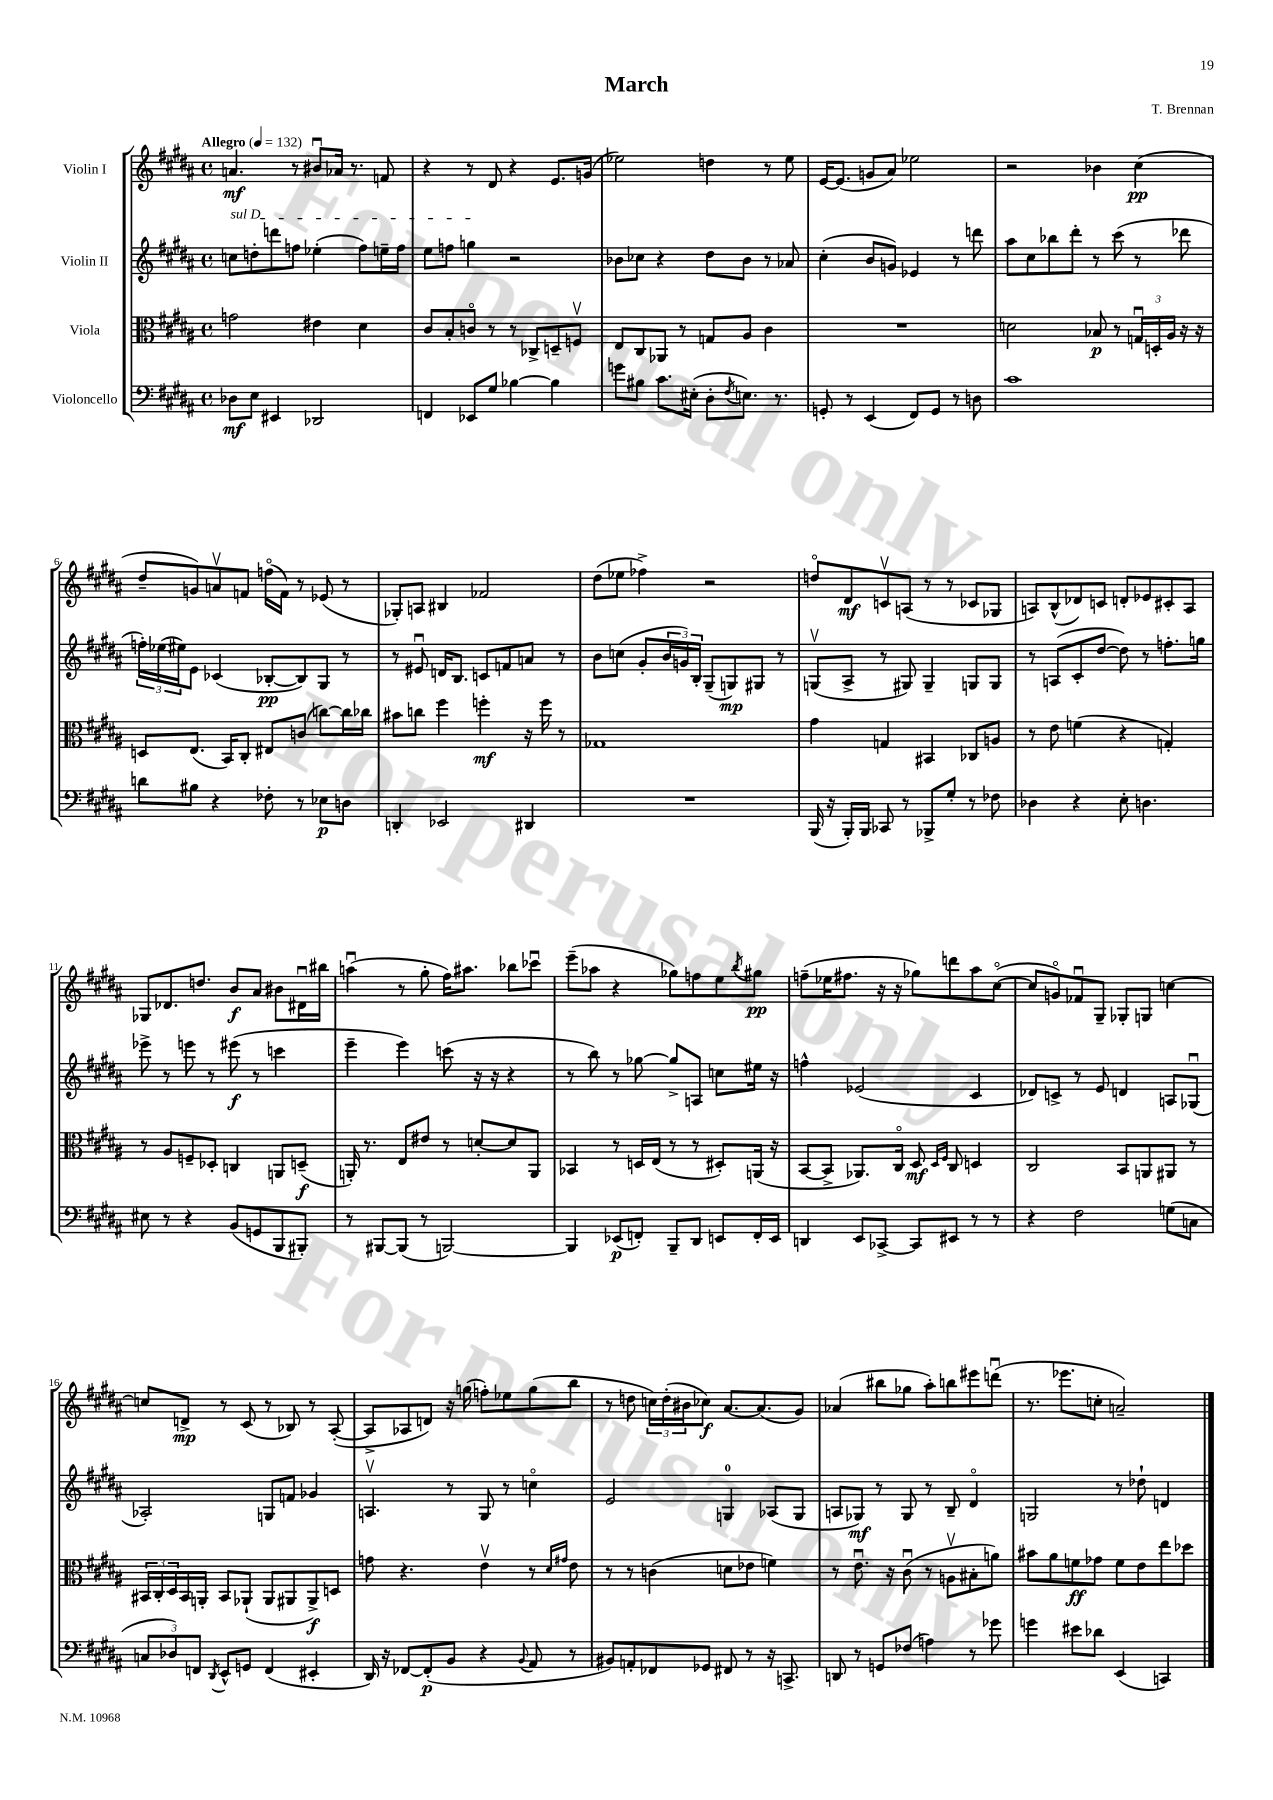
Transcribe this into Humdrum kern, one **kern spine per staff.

**kern	**dynam	**kern	**dynam	**kern	**dynam	**kern	**dynam
*part4	*part4	*part3	*part3	*part2	*part2	*part1	*part1
*staff4	*staff4	*staff3	*staff3	*staff2	*staff2	*staff1	*staff1
*I"Violoncello	*	*I"Viola	*	*I"Violin II	*	*I"Violin I	*
*clefF4	*	*clefC3	*	*clefG2	*	*clefG2	*
*k[f#c#g#d#a#]	*	*k[f#c#g#d#a#]	*	*k[f#c#g#d#a#]	*	*k[f#c#g#d#a#]	*
*M4/4	*	*M4/4	*	*M4/4	*	*M4/4	*
*met(c)	*	*met(c)	*	*met(c)	*	*met(c)	*
*MM132	*	*MM132	*	*MM132	*	*MM132	*
=1	=1	=1	=1	=1	=1	=1	=1
!	!	!	!	!	!	!LO:TX:a:B:t=Allegro	!
!	!	!	!	!LO:TX:a:i:t=sul D	!	!	!
8D-X\L	mf	2gn\	.	8ccn\L	.	4.an/	mf
8E\J	.	.	.	8ddn'\	.	.	.
4EE#X/	.	.	.	8dddn\	.	.	.
.	.	.	.	8ffn\J	.	8r	.
2DD-X/	.	4e#X\	.	(4ee-X'\	.	8b#Xu/L	.
.	.	.	.	.	.	16a-X/Jk	.
.	.	.	.	.	.	8.r	.
.	.	4d#\	.	8ff\L)	.	.	.
.	.	.	.	16een~\L	.	8fn/	.
.	.	.	.	16ff\JJ	.	.	.
=2	=2	=2	=2	=2	=2	=2	=2
4FFn/	.	8c#/L	.	8ee\L	.	4r	.
.	.	8B'/	.	8ffn\J	.	.	.
8EE-X/L	.	8cn/J	.	4ggn\	.	8r	.
8G#/J	.	8r	.	.	.	8d#/	.
[4B-X\	.	8r	.	2r	.	4r	.
.	.	8C-X^/L	.	.	.	.	.
4B-\]	.	8Dn~/	.	.	.	8.e/L	.
.	.	8Fnv/J	.	.	.	.	.
.	.	.	.	.	.	(16gn/Jk	.
=3	=3	=3	=3	=3	=3	=3	=3
8gn\L	.	8E/L	.	8b-X\L	.	2ee-X\)	.
8B#X\J	.	8C#/	.	8cc-X\J	.	.	.
8.c#\L	.	8AA-X/J	.	4r	.	.	.
.	.	8r	.	.	.	.	.
(16E#X'\Jk	.	.	.	.	.	.	.
8D#'\L	.	8Gn/L	.	8dd#\L	.	4ddn\	.
8qF#/	.	.	.	.	.	.	.
8.En\J)	.	8A#/J	.	8b-\J	.	.	.
.	.	4c#\	.	8r	.	8r	.
8.r	.	.	.	.	.	.	.
.	.	.	.	8a-X/	.	8ee-\	.
=4	=4	=4	=4	=4	=4	=4	=4
8GGn'/	.	1r	.	(4cc#'\	.	[16e/KL	.
.	.	.	.	.	.	(8.e/J]	.
8r	.	.	.	.	.	.	.
(4EE/	.	.	.	8b/L	.	8gn/L	.
.	.	.	.	8gn/J)	.	8a#/J)	.
8FF#/L)	.	.	.	4e-X/	.	2ee-X\	.
8GG/J	.	.	.	.	.	.	.
8r	.	.	.	8r	.	.	.
8Dn\	.	.	.	8dddn\	.	.	.
=5	=5	=5	=5	=5	=5	=5	=5
1c#	.	2dn\	.	8aa#\L	.	2r	.
.	.	.	.	8cc#\	.	.	.
.	.	.	.	8bb-X\	.	.	.
.	.	.	.	8ddd#'\J	.	.	.
.	.	8B-X/	p	8r	.	4b-X\	.
.	.	8r	.	(8ccc#\	.	.	.
.	.	24Gnu/LL	.	8r	.	(4cc#\	pp
.	.	24Dn'/	.	.	.	.	.
.	.	24A#/JJ	.	.	.	.	.
.	.	16r	.	8ddd-X\	.	.	.
.	.	16r	.	.	.	.	.
!!LO:LB:g=z
=6	=6	=6	=6	=6	=6	=6	=6
8dn\L	.	8Dn/L	.	24ffn'\LL)	.	8dd#~/L	.
.	.	.	.	(24ee-X\	.	.	.
.	.	.	.	24ee#X\J)	.	.	.
8B#X\J	.	(8.E/J	.	8e\J	.	8gn/)	.
4r	.	.	.	(4c-X/	.	8anv/	.
.	.	16BB/KL)	.	.	.	.	.
.	.	8C#'/J	.	.	.	8fn/J	.
8F-X'\	.	8E#X/L	.	[8B-X'/L	pp	(16ffn\LL	.
.	.	.	.	.	.	16f\JJ)	.
8r	.	(8cn/J	.	8B-/])	.	8r	.
8E-X\L	p	[8ccn\L)	.	8G#/J	.	(8e-X/	.
8Dn\J	.	16cc\L]	.	8r	.	8r	.
.	.	16cc-X\JJ	.	.	.	.	.
=7	=7	=7	=7	=7	=7	=7	=7
4DDn'/	.	8b#X\L	.	8r	.	8G-X'/L)	.
.	.	8ccn\J	.	8e#Xu/	.	8An/J	.
2EE-X/	.	4ff#\	.	16dn/KL	.	4B#X/	.
.	.	.	.	8.B/J	.	.	.
.	.	4ffn'\	mf	8cn/L	.	2f-X/	.
.	.	.	.	8fn/	.	.	.
4DD#X/	.	16r	.	8an/J	.	.	.
.	.	16ff\	.	.	.	.	.
.	.	8r	.	8r	.	.	.
=8	=8	=8	=8	=8	=8	=8	=8
1r	.	1G-X	.	8b\L	.	(8dd#\L	.
.	.	.	.	(8ccn\J	.	8ee-X\J	.
.	.	.	.	8g#'/L	.	4ff-X^\)	.
.	.	.	.	24b/L	.	.	.
.	.	.	.	24gn/)	.	.	.
.	.	.	.	24B'/JJ	.	.	.
.	.	.	.	(8G#~/L	.	2r	.
.	.	.	.	8Gn/)	mp	.	.
.	.	.	.	8G#X/J	.	.	.
.	.	.	.	8r	.	.	.
=9	=9	=9	=9	=9	=9	=9	=9
(16BBB/	.	4g#\	.	(8Gnv/L	.	8ddn/L	.
16r	.	.	.	.	.	.	.
16BBB'/LL)	.	.	.	8A#^/J	.	8d#/	mf
16BBB/JJ	.	.	.	.	.	.	.
8CC-X/	.	4Gn/	.	8r	.	8cnv/	.
8r	.	.	.	8G#X/)	.	(8An/J	.
8BBB-X^/L	.	4BB#X/	.	4G#~/	.	8r	.
8G#'/J	.	.	.	.	.	8r	.
8r	.	8C-X/L	.	8Gn/L	.	8c-X/L	.
8F-X\	.	8An/J	.	8G/J	.	8G-X/J	.
=10	=10	=10	=10	=10	=10	=10	=10
4D-X\	.	8r	.	8r	.	8An/L)	.
.	.	8e\	.	(8An/L	.	(8B^^/	.
4r	.	(4fn\	.	8c#'/	.	8d-X/)	.
.	.	.	.	[8dd#/J	.	8cn/J	.
8E'\	.	4r	.	8dd#\])	.	8dn'/L	.
4.Dn\	.	.	.	8r	.	8e-X/	.
.	.	4Gn'/)	.	8.ffn'\L	.	8c#X'/	.
.	.	.	.	.	.	8A/J	.
.	.	.	.	16ggn\Jk	.	.	.
!!LO:LB:g=z
=11	=11	=11	=11	=11	=11	=11	=11
8E#X\	.	8r	.	8eee-X^\	.	8G-X/L	.
8r	.	8A#/L	.	8r	.	8.d-X/	.
4r	.	8Fn~/	.	8eeen\	.	.	.
.	.	.	.	.	.	8.ddn/J	.
.	.	8D-X'/J	.	8r	.	.	.
(8BB/L	.	4Cn/	.	(8eee#X\	f	8b/L	f
8GGn/	.	.	.	8r	.	8a#/J	.
8BBB/	.	8AAn/L	.	4cccn\	.	8b#X\L	.
8BBB#X'/J)	.	(8Dn~/J	f	.	.	16d#Xu\L	.
.	.	.	.	.	.	16bb#X\JJ	.
=12	=12	=12	=12	=12	=12	=12	=12
8r	.	16AAn'/)	.	4eee~\	.	(4aanu\	.
.	.	8.r	.	.	.	.	.
[8BBB#X/L	.	.	.	.	.	.	.
(8BBB#/J]	.	8E/L	.	4eee\)	.	8r	.
8r	.	8e#X/J	.	.	.	8gg#'\	.
[2BBBn/)	.	8r	.	(8cccn\	.	16ff#\KL)	.
.	.	.	.	.	.	8.aa#X\J	.
.	.	[8dn'/L	.	16r	.	.	.
.	.	.	.	16r	.	.	.
.	.	8d/]	.	4r	.	8bb-X\L	.
.	.	8AA/J	.	.	.	8ccc-Xu\J	.
=13	=13	=13	=13	=13	=13	=13	=13
4BBB/]	.	4BB-X/	.	8r	.	(8eee~\L	.
.	.	.	.	8bb\)	.	8aa-X\J	.
(8EE-X/L	p	8r	.	8r	.	4r	.
8FFn'/J)	.	16Dn/LL	.	[8gg-X\	.	.	.
.	.	(16E/JJ	.	.	.	.	.
8BBB~/L	.	8r	.	8gg-^/L]	.	8gg-X\L)	.
8DD#/J	.	8r	.	8An/J	.	8ffn\	.
8EEn/L	.	8D#X'/L)	.	8ccn\L	.	8ee\	.
.	.	.	.	.	.	8qbb/	.
16FF'/L	.	(16AAn/Jk	.	16ee#X\Jk	.	8gg#X\J	pp
16EE/JJ	.	16r	.	16r	.	.	.
=14	=14	=14	=14	=14	=14	=14	=14
4DDn/	.	[8BB/L	.	4ffn^^\	.	(8ffn~\L	.
.	.	8BB^/J]	.	.	.	16ee-X\K	.
.	.	.	.	.	.	8.ff#X\J	.
8EE/L	.	8.AA-X/L)	.	(2e-X/	.	.	.
[8CC-X^/J	.	.	.	.	.	16r	.
.	.	16C#/Jk	.	.	.	16r	.
8CC-/L]	.	8D#/	mf	.	.	8gg-X\L)	.
.	.	16qqD#/LL	.	.	.	.	.
.	.	16qqF#/JJ	.	.	.	.	.
8EE#X/J	.	8C#/	.	.	.	8dddn\	.
8r	.	4Dn/	.	4c#/	.	8aa#\	.
8r	.	.	.	.	.	([8cc#\J	.
=15	=15	=15	=15	=15	=15	=15	=15
4r	.	2C#/	.	8d-X/L)	.	8cc#/L]	.
.	.	.	.	8cn^/J	.	8gn/)	.
2F#\	.	.	.	8r	.	8f-Xu/	.
.	.	.	.	8e/	.	8G#~/J	.
.	.	8BB/L	.	4dn/	.	8G-X'/L	.
.	.	8AAn/	.	.	.	8Gn/J	.
(8Gn\L	.	8AA#X/J	.	8An/L	.	[4ccn\	.
8Cn\J	.	8r	.	(8G-Xu/J	.	.	.
!!LO:LB:g=z
=16	=16	=16	=16	=16	=16	=16	=16
12Cn/L	.	24BB#X/LL	.	2A-X'/)	.	8ccn/L]	.
.	.	24C#'/	.	.	.	.	.
12D-X/)	.	24D#/	.	.	.	.	.
.	.	16BB#/	.	.	.	8dn^/J	mp
12FFn/J	.	.	.	.	.	.	.
.	.	16AAn'/JJ	.	.	.	.	.
8qDD#/	.	.	.	.	.	.	.
8EE^^/L	.	8BB#/L	.	.	.	8r	.
8GGn/J	.	(8AA-X`/J	.	.	.	(8c#/	.
(4FF/	.	8AA-/L	.	8Gn/L	.	8r	.
.	.	8AA#X/	.	8fn/J	.	8B-X/)	.
4EE#X'/	.	8AA#^/)	f	4g-X/	.	8r	.
.	.	8Dn/J	.	.	.	([8A#'/	.
=17	=17	=17	=17	=17	=17	=17	=17
16DD#/)	.	8gn\	.	4.Anv/	.	8A#^/L]	.
16r	.	.	.	.	.	.	.
[8FF-X/L	.	4.r	.	.	.	8A-X/	.
(8FF-'/]	p	.	.	.	.	8dn/J)	.
8BB/J	.	.	.	8r	.	16r	.
.	.	.	.	.	.	(16ggn\	.
4r	.	4ev\	.	8G#/	.	8ffn'\L)	.
.	.	.	.	8r	.	8ee-X\	.
8qqBB/	.	.	.	.	.	.	.
8AA#/	.	8r	.	4ccn\	.	(8gg\	.
.	.	16qqd#/LL	.	.	.	.	.
.	.	16qqg#X/JJ	.	.	.	.	.
8r	.	8e\	.	.	.	8bb\J	.
=18	=18	=18	=18	=18	=18	=18	=18
8BB#X/L)	.	8r	.	2e/	.	8r	.
8AAn'/	.	8r	.	.	.	8ddn\	.
8FF-X/	.	(4cn\	.	.	.	24ccn\LL)	.
.	.	.	.	.	.	(24dd'\	.
.	.	.	.	.	.	24b#X\J	.
8GG-X/J	.	.	.	.	.	8cc-X\J)	f
8FF#X/	.	8dn\L	.	4Gn/	.	[8.a#/L	.
8r	.	8e-X\J	.	.	.	.	.
.	.	.	.	.	.	(8.a#/]	.
16r	.	4fn\)	.	(8A-X/L	.	.	.
8.CCn^/	.	.	.	.	.	.	.
.	.	.	.	8G/J	.	8g#/J)	.
=19	=19	=19	=19	=19	=19	=19	=19
8DDn/	.	8r	.	8An/L	.	(4a-X/	.
8r	.	8.eu\	.	8G-X/J)	mf	.	.
8GGn/L	.	.	.	8r	.	8bb#X\L	.
.	.	16r	.	.	.	.	.
(8F-X/J	.	(8c#u\	.	8G-/	.	8gg-X\J	.
4An\)	.	8r	.	8r	.	8aa#'\L)	.
.	.	8Anv\L	.	8B~/	.	8bbn\	.
8r	.	8B#X'\	.	4d#/	.	8eee#X\	.
8g-X\	.	8an\J)	.	.	.	(8dddnu\J	.
=20	=20	=20	=20	=20	=20	=20	=20
4gn\	.	8b#X\L	.	2Gn/	.	8.r	.
.	.	8a#\	.	.	.	.	.
.	.	.	.	.	.	8.eee-X\L	.
8e#X\L	.	8fn\	ff	.	.	.	.
8d-X\J	.	8g-X\J	.	.	.	8ccn'\J	.
(4EE/	.	8f\L	.	8r	.	2an~/)	.
.	.	8e\	.	8dd-X`\	.	.	.
4CCn/)	.	8ee\	.	4dn/	.	.	.
.	.	8dd-X\J	.	.	.	.	.
==	==	==	==	==	==	==	==
*-	*-	*-	*-	*-	*-	*-	*-
